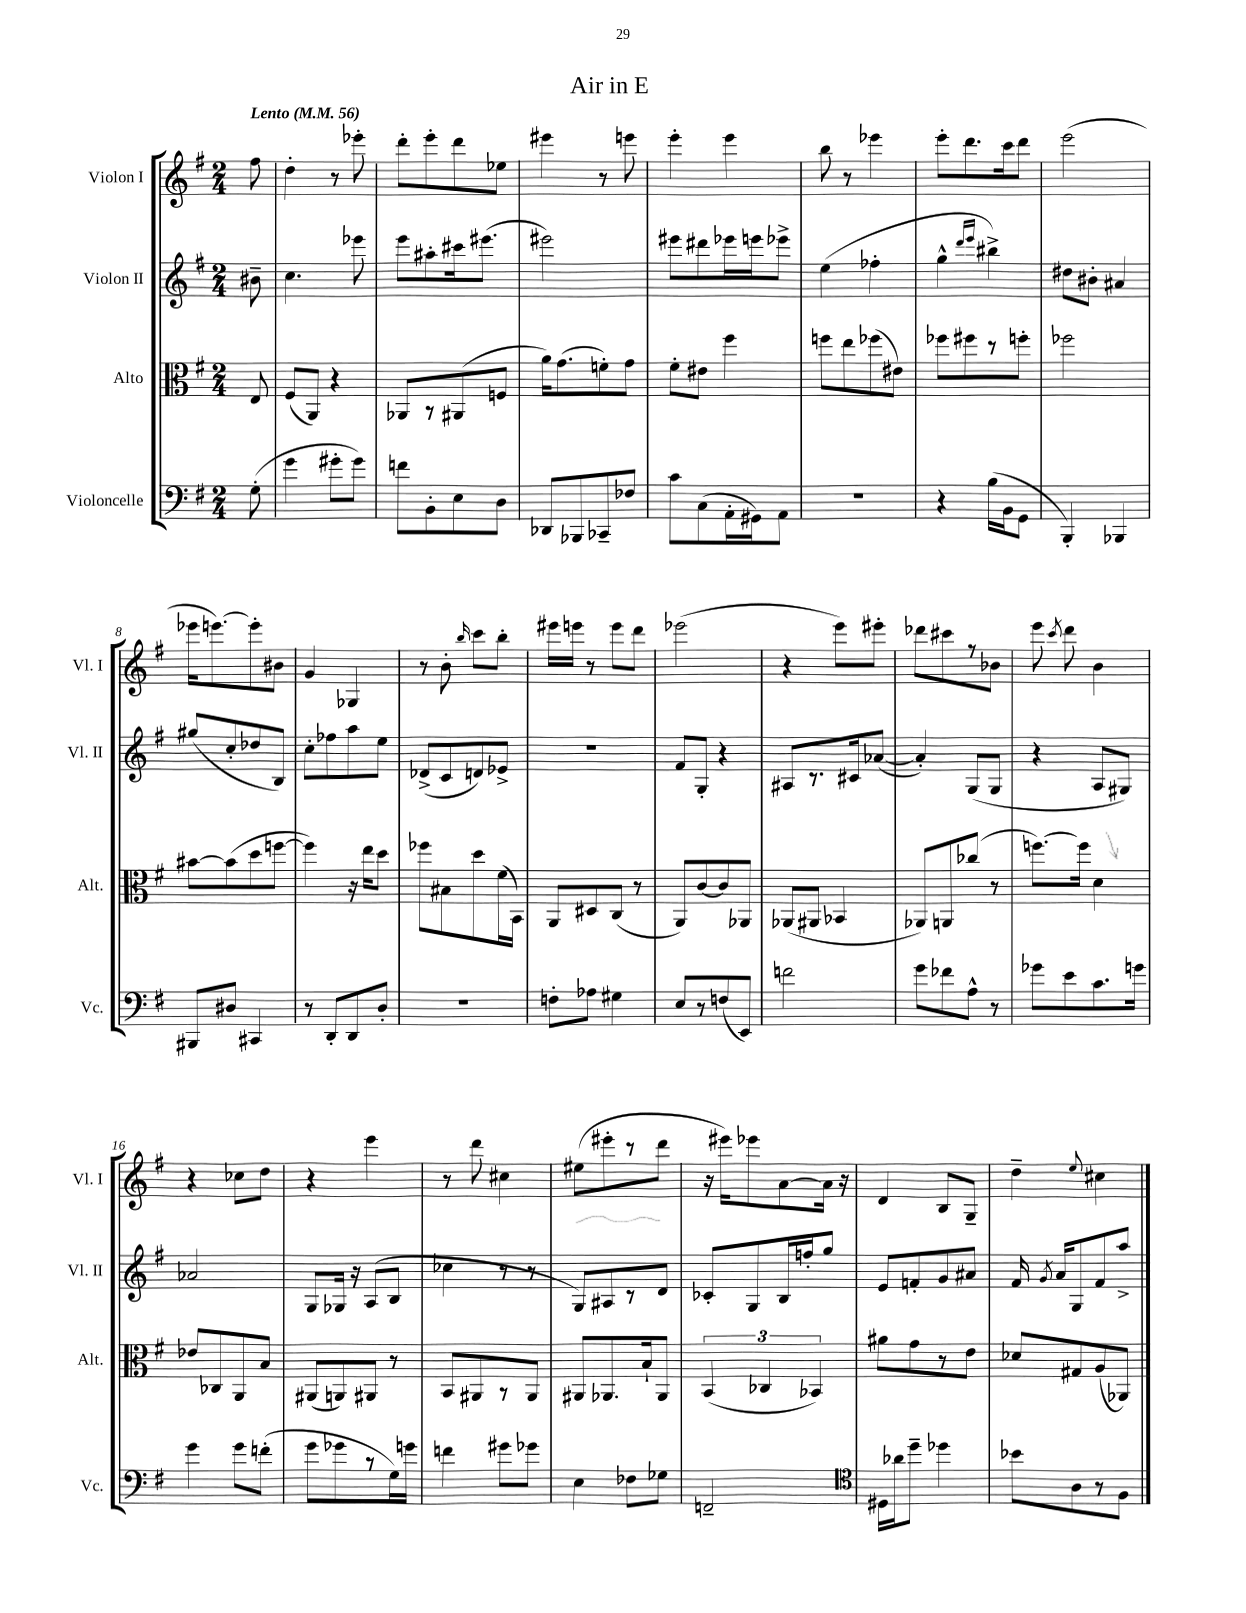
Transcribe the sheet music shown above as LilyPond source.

\header { title = "Air in E" }
<<
\new StaffGroup <<
\new Staff = "s0" \with { instrumentName = "Violon I" shortInstrumentName = "Vl. I" } {
    \clef treble \key g \major \numericTimeSignature \time 2/4 \partial 8 \tempo "Lento" 4 = 56
    \autoBeamOff fis''8 |
    d''4-. r8 ees'''8-. |
    d'''8[-. e'''8-. d'''8 ees''8] |
    eis'''4 r8 e'''8 |
    e'''4-. e'''4 |
    b''8 r8 ees'''4 |
    e'''8[-. d'''8. c'''16 d'''8] |
    e'''2( |
    ees'''16[ e'''8.~) e'''8-. bis'8] |
    g'4 ges4 |
    r8 b'8-. \grace { b''16 } c'''8[ b''8]-. |
    eis'''16[ e'''16] r8 e'''8[ d'''8] |
    ees'''2( |
    r4 e'''8[) eis'''8]-. |
    des'''8[ cis'''8 r8 bes'8] |
    e'''8 \acciaccatura { c'''8 } d'''8 b'4 |
    r4 ces''8[ d''8] |
    r4 e'''4 |
    r8 d'''8 cis''4 |
    eis''8[( eis'''8-. r8 d'''8] |
    r16 eis'''16[) ees'''8 a'8~ a'16] r16 |
    d'4 b8[ g8]-- |
    d''4-- \appoggiatura { e''8 } cis''4 \bar "|." |
}
\new Staff = "s1" \with { instrumentName = "Violon II" shortInstrumentName = "Vl. II" } {
    \clef treble \key g \major \numericTimeSignature \time 2/4 \partial 8
    \autoBeamOff bis'8-- |
    c''4. ees'''8 |
    e'''8[ ais''8-. cis'''16 eis'''8.]( |
    eis'''2) |
    eis'''8[ dis'''8 ees'''16 e'''16 ees'''8]-> |
    e''4( fes''4-. |
    g''4-^ \grace { d'''16[ e'''16] } bis''4->) |
    dis''8[ bis'8]-. ais'4 |
    gis''8[( c''8-. des''8 b8]) |
    c''8[-. fes''8 a''8 e''8] |
    des'8[->( c'8 d'8) ees'8]-> |
    r2 |
    fis'8[ g8]-. r4 |
    ais8[ r8. cis'16 aes'8]~( |
    aes'4-.) g8[( g8] |
    r4 a8[ gis8]) |
    aes'2 |
    g8[ ges16] r16 a8[( b8] |
    ces''4 r8 r8 |
    g8[) ais8 r8 d'8] |
    ces'8[-. g8 b16 f''16-. g''8] |
    e'8[ f'8-. g'8 ais'8] |
    fis'16 \acciaccatura { g'8 } a'16[ g8 fis'8 a''8]-> \bar "|." |
}
\new Staff = "s2" \with { instrumentName = "Alto" shortInstrumentName = "Alt." } {
    \clef alto \key g \major \numericTimeSignature \time 2/4 \partial 8
    \autoBeamOff e8 |
    fis8[( a,8]) r4 |
    aes,8[ r8 ais,8( f8] |
    a'16[) g'8.( f'8-.) g'8] |
    fis'8[-. eis'8] fis''4 |
    f''8[ e''8 fes''8( eis'8]) |
    fes''8[ fis''8 r8 f''8]-. |
    fes''2 |
    bis'8[~ bis'8( d''8 f''8]~ |
    f''4) r16 e''16[ d''8] |
    fes''8[ bis8 d''8 fis'16( b,16]) |
    a,8[ dis8 c8]( r8 |
    a,8[) c'8~ c'8 aes,8] |
    aes,8[( ais,8] bes,4 |
    aes,8[) a,8 ces''8]( r8 |
    f''8.[~) f''16] d'4 |
    ees'8[ ces8 a,8 b8] |
    ais,8[( a,8) ais,8] r8 |
    b,8[ ais,8 r8 ais,8] |
    ais,8[ aes,8. b16-! aes,8] |
    \tuplet 3/2 { b,4( ces4 bes,4) } |
    ais'8[ g'8 r8 e'8] |
    des'8[ gis8 a8( aes,8]) \bar "|." |
}
\new Staff = "s3" \with { instrumentName = "Violoncelle" shortInstrumentName = "Vc." } {
    \clef bass \key g \major \numericTimeSignature \time 2/4 \partial 8
    \autoBeamOff g8-.( |
    g'4 gis'8[-. gis'8]) |
    f'8[ b,8-. e8 d8] |
    des,8[ bes,,8 ces,8-- fes8] |
    c'8[ c8( a,16-. gis,16) a,8] |
    R2 |
    r4 b16[( b,16 g,8] |
    b,,4-.) bes,,4 |
    bis,,8[ dis8] cis,4 |
    r8 d,8[-. d,8 d8]-. |
    r2 |
    f8[-. aes8] gis4 |
    e8[ r8 f8( e,8]) |
    f'2 |
    g'8[ fes'8 a8]-^ r8 |
    ges'8[ e'8 c'8. g'16] |
    g'4 g'8[ f'8]-.( |
    g'8[ ges'8 r8 g16) g'16] |
    f'4 gis'8[ ges'8] |
    e4 fes8[ ges8] |
    f,2-- |
    \clef tenor dis16[ aes'16 d''8]-- des''4 |
    bes'8[ a8 r8 fis8] \bar "|." |
}
>>
>>
